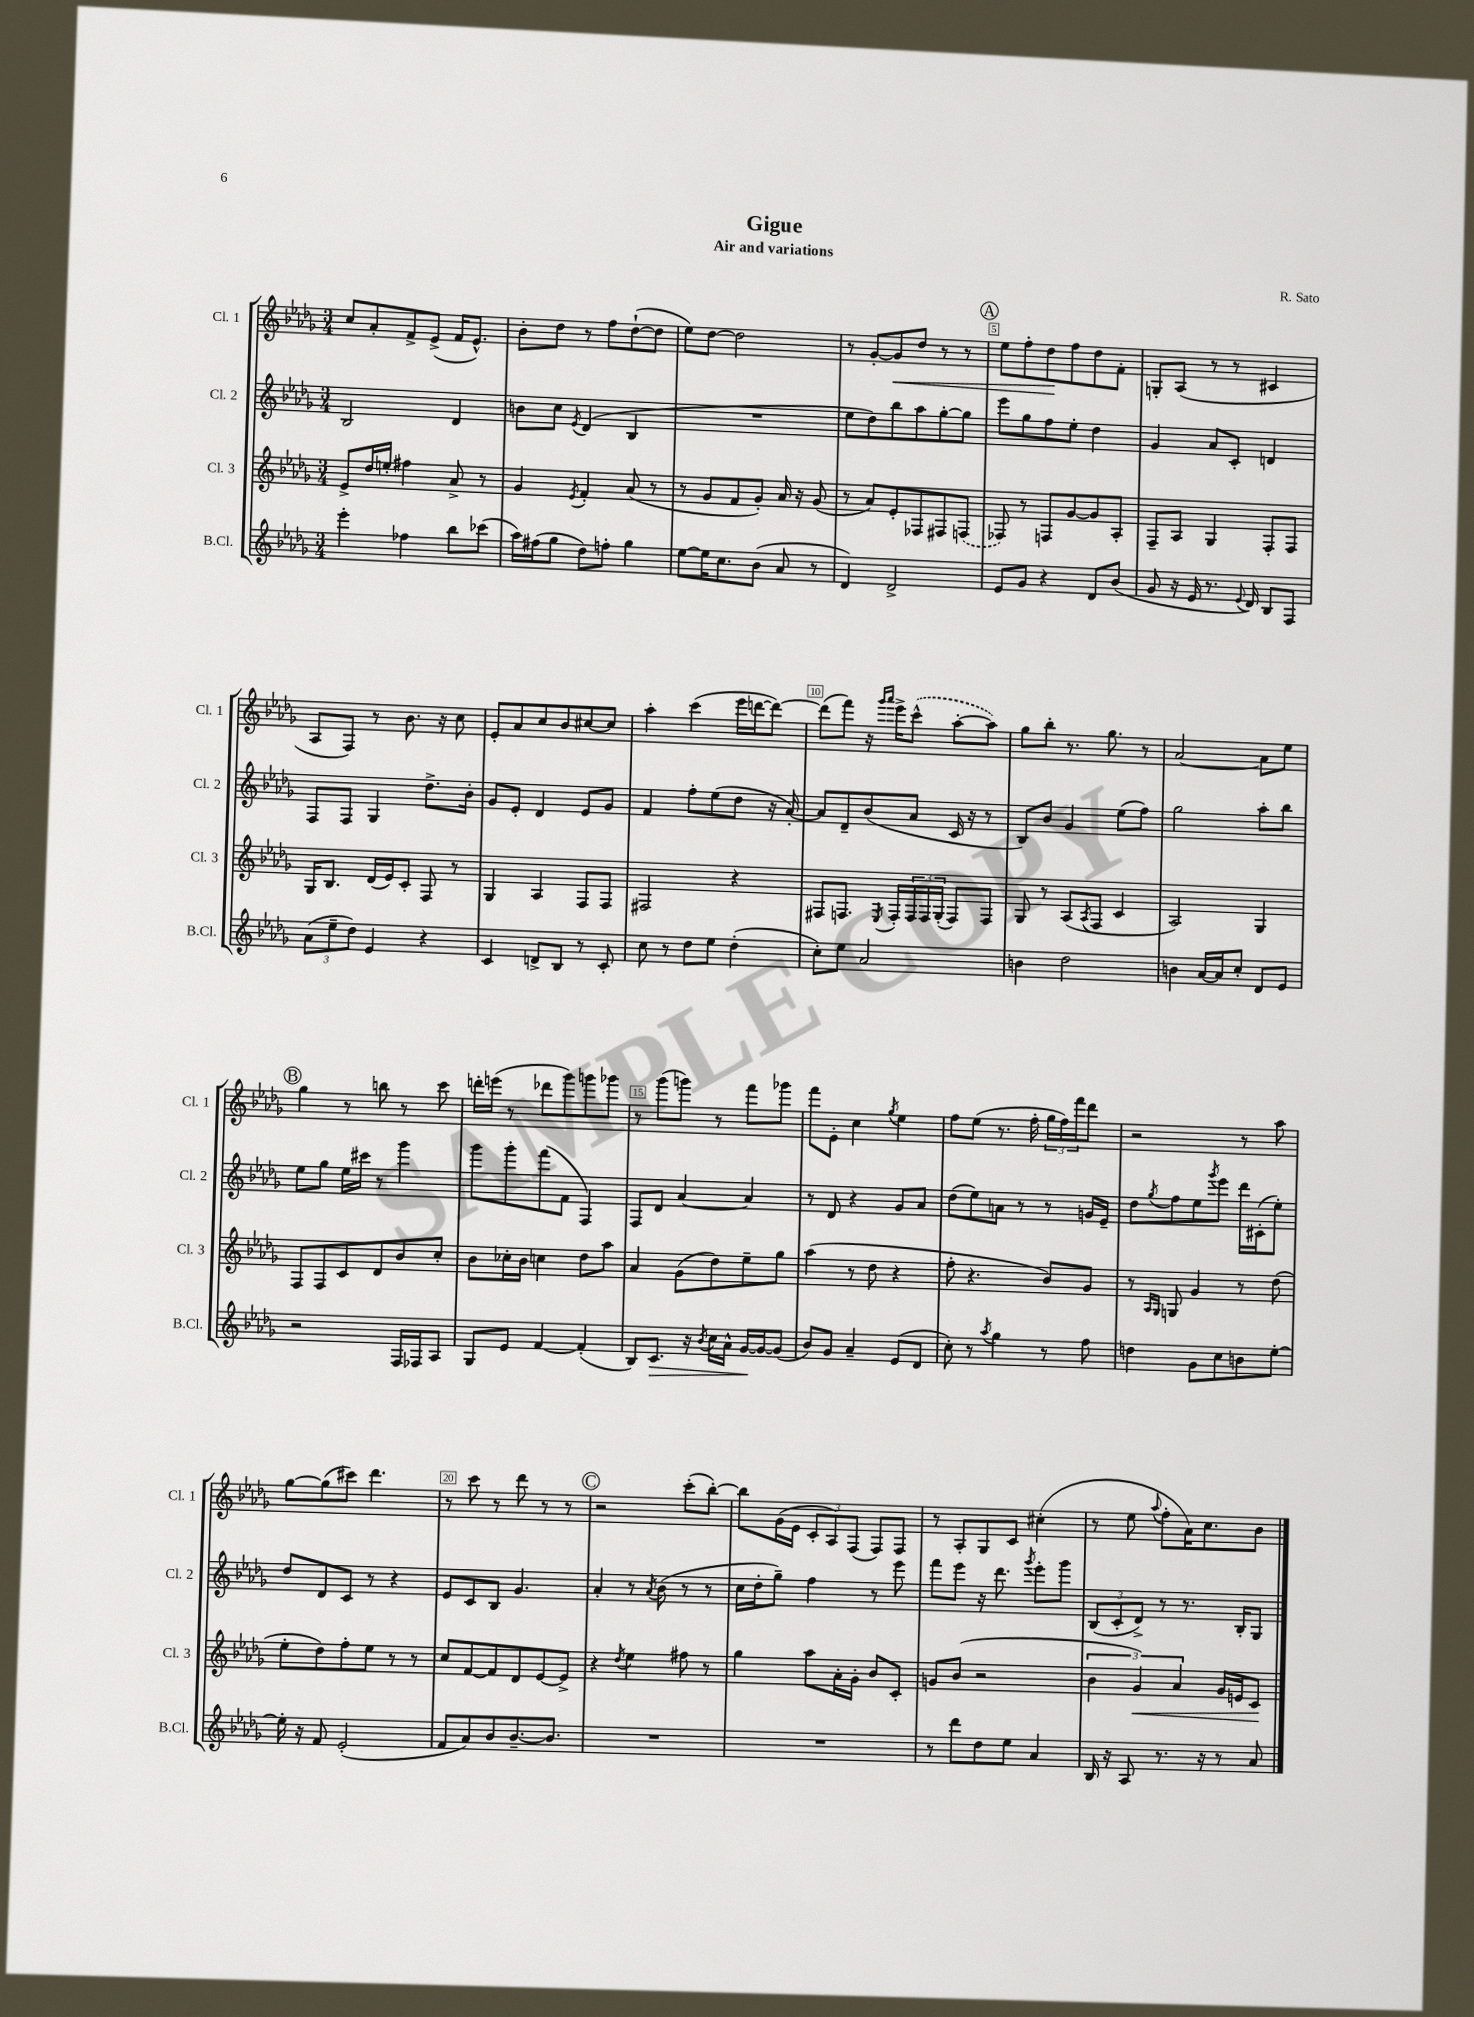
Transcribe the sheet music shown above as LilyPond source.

\header { title = "Gigue" composer = "R. Sato" subtitle = "Air and variations" }
<<
\new StaffGroup <<
\new Staff = "s0" \with { instrumentName = "Cl. 1" shortInstrumentName = "Cl. 1" } {
    \clef treble \key des \major \numericTimeSignature \time 3/4
    c''8 aes'8-. f'8-> ees'8->( f'16 ees'8.-^) |
    bes'8-. des''8 r8 f''8 des''8~-!( des''8 |
    ees''8) des''8~ des''2 |
    r8 ges'8~-. ges'8\< des''8 r8 r8 |
    \mark \markup { \circle "A" } ees''8 f''8-. des''8\! f''8 des''8 f'8-. |
    g8-. aes8( r8 r8 cis'4 |
    aes8 f8) r8 bes'8. r16 c''8 |
    ees'8-. aes'8 c''8 bes'8 cis''8~ cis''8 |
    aes''4-. c'''4( ees'''16 d'''16~ d'''8~) |
    d'''8( f'''8) r16 \grace { ges'''16 aes'''16 } ees'''16-> \once \slurDashed c'''8-^( aes''8~-. aes''8) |
    ges''8 bes''8-. r8. ges''8. r8 |
    aes'2~ aes'8 ees''8 |
    \mark \markup { \circle "B" } ges''4 r8 b''8 r8 c'''8 |
    d'''16-. e'''16( r8 des'''8 ges'''8) g'''8 ges'''8 |
    r8 ges'''8( g'''8) r8 f'''8 ges'''8 |
    f'''8 ees'8-. c''4 \acciaccatura { ges''8 } ees''4 |
    f''8 ees''8( r8. f''16-. \tuplet 3/2 { ges''16 f''16) f'''16 } des'''8 |
    r2 r8 aes''8 |
    ges''8~ ges''8( cis'''8) des'''4. |
    r8 c'''8 r8 des'''8 r8 r8 |
    \mark \markup { \circle "C" } r2 c'''8-.( bes''8~-.) |
    bes''8 ges'16( ees'16 \tuplet 3/2 { c'8-. aes8) f8( } f8) f8 |
    r8 aes8-. ges8 c'8 cis''4-.( |
    r8 ees''8 \appoggiatura { aes''8 } f''8-. aes'16) c''8. bes'8 \bar "|." |
}
\new Staff = "s1" \with { instrumentName = "Cl. 2" shortInstrumentName = "Cl. 2" } {
    \clef treble \key des \major \numericTimeSignature \time 3/4
    bes2 des'4 |
    b'8 c''8 \acciaccatura { ees'8 } des'4( bes4 |
    R2. |
    ees''8 des''8) bes''8 aes''8 ges''8~-. ges''8 |
    \mark \markup { \circle "A" } ees'''8 ges''8 f''8 ees''8-. des''4 |
    ges'4 aes'8 c'8-. d'4 |
    f8 f8 ges4 des''8.-> bes'16-. |
    ges'8 ees'8-. des'4 ees'8 ges'8 |
    f'4 f''8-. ees''8( des''8 r16 aes'16~-.) |
    aes'8 des'8-- bes'8( aes'8 c'16 r16 r8 |
    bes8) bes'8 ges'4 ees''8( f''8) |
    ges''2 aes''8-. bes''8 |
    \mark \markup { \circle "B" } ees''8 ges''8 ees''16 cis'''16 r8 ges'''4 |
    ges'''8 ges'''8-. f'''8( f'8 f4) |
    f8 des'8 aes'4~ aes'4 |
    r8 des'8 r4 ges'8 aes'8 |
    des''8( ees''8) a'8 r8 r8 g'16 ees'16-- |
    des''8 \acciaccatura { ges''8 } f''8 ees''8 \acciaccatura { ges'''8 } ees'''8 des'''16 cis'16-.( ees''8-.) |
    des''8 des'8 c'8 r8 r4 |
    ees'8 c'8 bes8 ges'4. |
    \mark \markup { \circle "C" } aes'4-. r8 \acciaccatura { aes'8 } bes'8( r8 r8 |
    c''16 des''16-. ges''8--) f''4 r8 ees'''8 |
    f'''8 ees'''8 r16 des'''8. \acciaccatura { ges'''8 } ees'''8-. ges'''8 |
    \tuplet 3/2 { bes8( c'8-. des'8->) } r8 r8. bes16-. ges8 \bar "|." |
}
\new Staff = "s2" \with { instrumentName = "Cl. 3" shortInstrumentName = "Cl. 3" } {
    \clef treble \key des \major \numericTimeSignature \time 3/4
    ees'8-> des''16 e''16-. fis''4 aes'8-> r8 |
    ges'4 \acciaccatura { ees'8 } f'4-. aes'8( r8 |
    r8 ges'8 f'8 ges'8-.) aes'16 r16 ges'8( |
    r8 aes'8) ees'8-. fes8 fis8 \once \slurDashed f8( |
    \mark \markup { \circle "A" } fes8) r8 f8 ges'8~ ges'8 aes8-. |
    f8-- aes8 ges4 f8-. f8 |
    ges16 bes8. des'16( ees'16) c'8-. f8 r8 |
    ges4 aes4 f8 f8 |
    fis2 r4 |
    fis8 f8. \acciaccatura { ees8 } f16-. \tuplet 3/2 { f16 f16 ges16-.( } f8) f8 |
    ges8 r8 aes8( \acciaccatura { aes8 } f8 c'4 |
    aes2) ges4 |
    \mark \markup { \circle "B" } f8 f8 c'8 des'8 bes'8 c''8-. |
    bes'8 ces''16-. bes'16 c''4 des''8 aes''8 |
    aes'4 ges'8( des''8) ees''8-- ges''8 |
    aes''4( r8 des''8 r4 |
    f''8-. r4. bes'8) ges'8 |
    r8 \grace { aes16 ges16 } g8 ges'4 r8 des''8( |
    ees''8-. des''8) f''8-. ees''8 r8 r8 |
    c''8 f'8~ f'8 des'8 ees'8~ ees'8-> |
    \mark \markup { \circle "C" } r4 \acciaccatura { des''8 } ees''4 fis''8 r8 |
    ges''4 aes''8 aes'16-. ges'16-. bes'8 c'8-. |
    g'8 bes'8( r2 |
    \tuplet 3/2 { bes'4 ges'4\<) aes'4 } ges'16 e'16 c'8\! \bar "|." |
}
\new Staff = "s3" \with { instrumentName = "B.Cl." shortInstrumentName = "B.Cl." } {
    \clef treble \key des \major \numericTimeSignature \time 3/4
    ees'''4-. fes''4 bes''8 ces'''8( |
    aes''16) fis''16( ges''8 des''8) f''8-. ges''4 |
    ees''8~ ees''16 c''8. bes'8( aes'8 r8 |
    des'4) des'2-> |
    \mark \markup { \circle "A" } ees'8 ges'8 r4 des'8 bes'8( |
    ges'8 r16 ees'16 r8. \appoggiatura { ees'8 } des'16) bes8 f8 |
    \tuplet 3/2 { aes'8( ees''8-- des''8) } ees'4 r4 |
    c'4 d'8-> bes8 r8 c'8-. |
    c''8 r8 des''8 ees''8 des''4-.( |
    c''8-.) ees''8 aes'2 |
    b'4 des''2 |
    b'4 aes'16~ aes'16 c''8-. des'8 ees'8 |
    \mark \markup { \circle "B" } r2 f16 fes16 aes8 |
    ges8 ees'8 f'4~ f'4-.( |
    bes8) c'8.\> r16 \acciaccatura { bes'8 } c''16 aes'16-^ ges'16~\! ges'16~ ges'8( |
    bes'8) ges'8 aes'4-- ees'8( des'8 |
    c''8-.) r8 \acciaccatura { aes''8 } ges''4 r8 f''8 |
    d''4 ges'8 c''8 b'8 ees''8~-. |
    ees''16-. r16 f'8 ees'2-.( |
    f'8 aes'8) bes'8 bes'8.~-- bes'8. |
    \mark \markup { \circle "C" } R2. |
    R2. |
    r8 des'''8 des''8 ees''8 aes'4 |
    bes16 r16 aes8 r8. r16 r8 aes'8 \bar "|." |
}
>>
>>
\layout { \context { \Score \override BarNumber.break-visibility = ##(#f #t #t) barNumberVisibility = #(every-nth-bar-number-visible 5) \override BarNumber.stencil = #(make-stencil-boxer 0.1 0.3 ly:text-interface::print) } }
